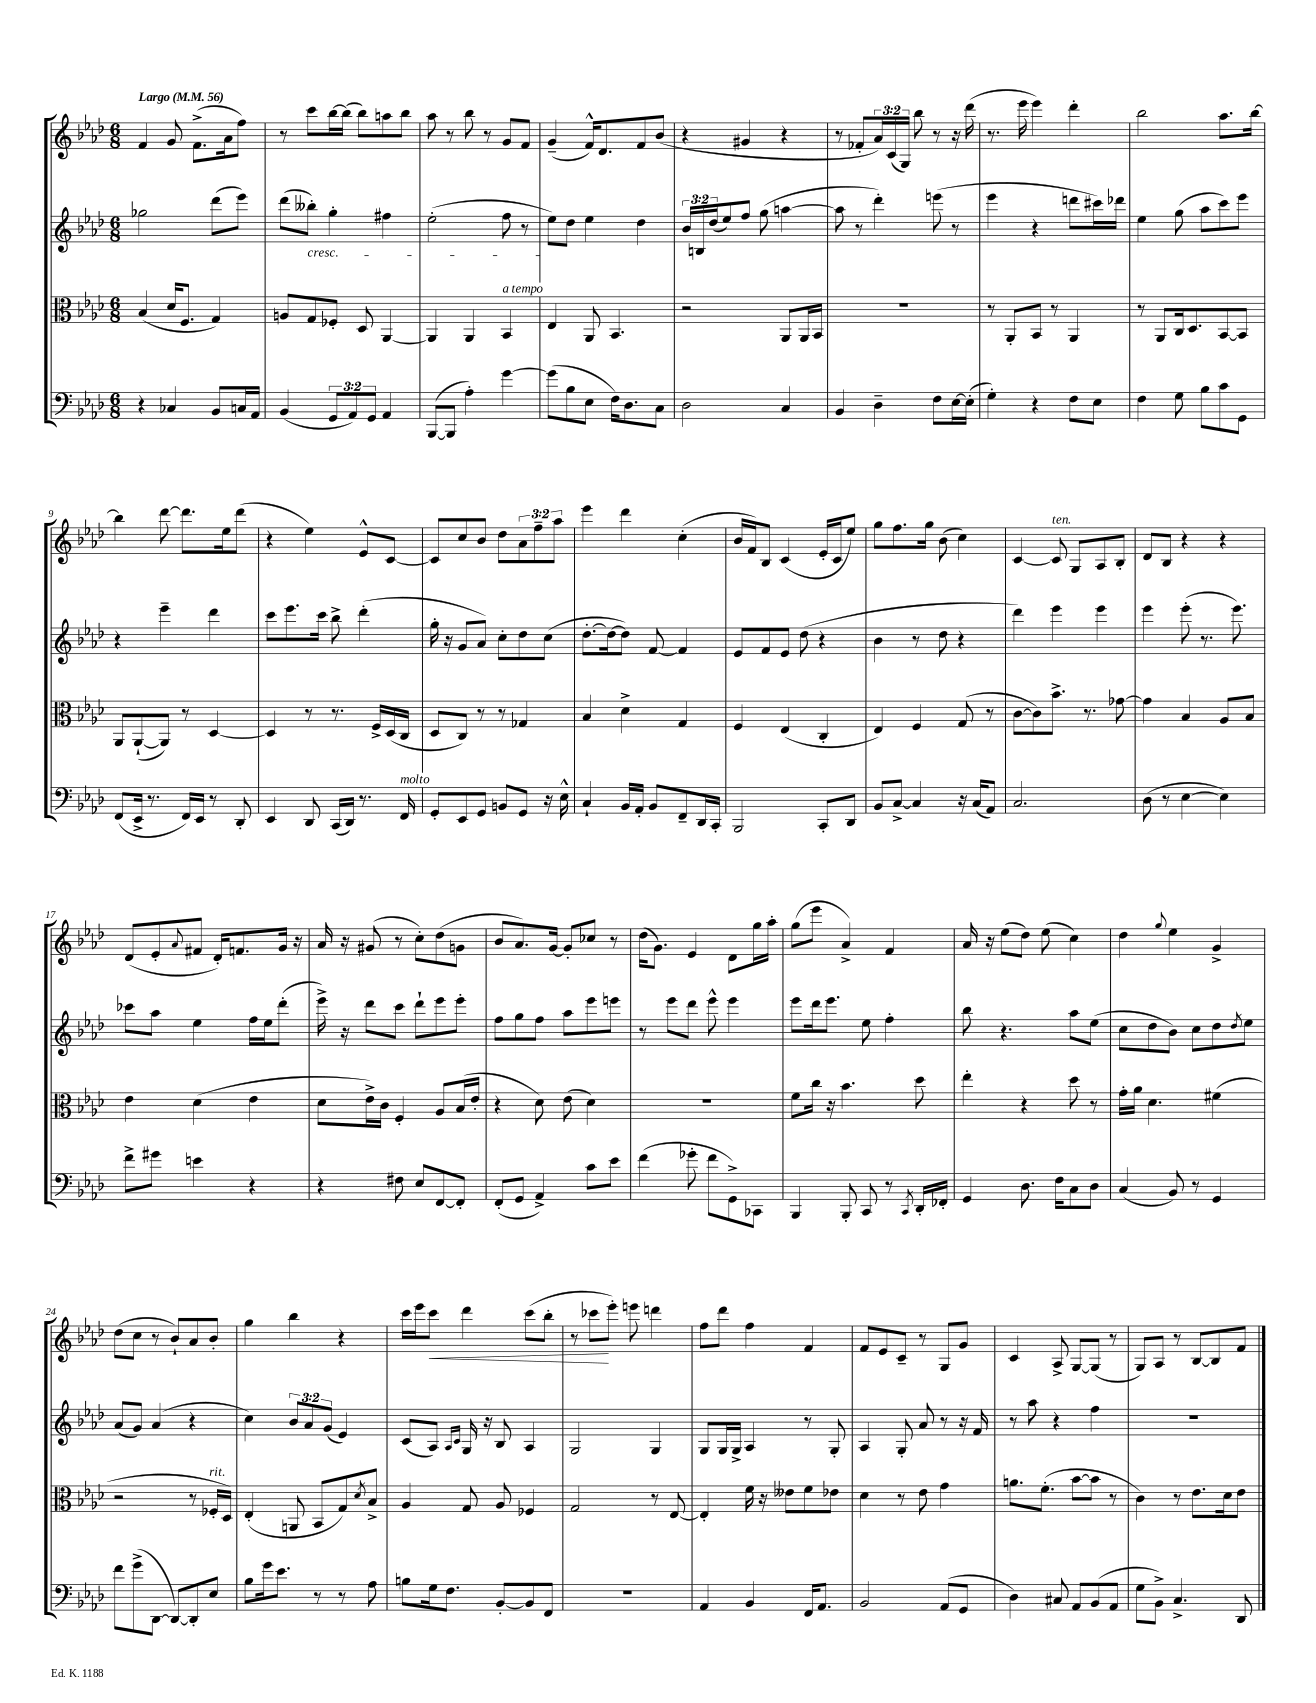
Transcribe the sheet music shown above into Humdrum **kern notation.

**kern	**kern	**kern	**kern
*staff4	*staff3	*staff2	*staff1
*clefF4	*clefC3	*clefG2	*clefG2
*k[b-e-a-d-]	*k[b-e-a-d-]	*k[b-e-a-d-]	*k[b-e-a-d-]
*M6/8	*M6/8	*M6/8	*M6/8
*MM56	*MM56	*MM56	*MM56
4r	(4B-/	2gg-\	4f/
4C-/	16d-/LK	.	8g/
.	8.F/J	.	.
.	.	.	(8.f^\L
8BB-/L	4G/)	(8ddd-\L	.
.	.	.	16a-\k
16C/L	.	8eee-\J)	8ff\J)
16AA-/JJ	.	.	.
=	=	=	=
(4BB-/	8A/L	(8ddd-\L	8r
.	8G/	8bb--'\J)	8ccc\L
12GG/L	8F-'/J	4gg'\	[16bb-\L
.	.	.	(16bb-\]JJ
12AA-/)	.	.	.
.	8D-/	.	8bb-\L)
12GG/J	.	.	.
4AA-/	[4AA-/	4ff#\	8aa\
.	.	.	8bb-\J
=	=	=	=
([8BBB-/L	4AA-/]	(2ee-'\	8aa-\
8BBB-/]J	.	.	8r
4A-'\)	4AA-/	.	8bb-\
.	.	.	8r
[4g\	4BB-/	8ff\	8g/L
.	.	8r	8f/J
=	=	=	=
(8g\]L	4E-/	8ee-\L)	(4g~/
8B-\	.	8dd-\J	.
8E-\J	8AA-/	4ee-\	16f^^/LK)
.	.	.	8.d-/
16F\LK)	4.BB-/	.	.
8.D-\	.	.	.
.	.	4dd-\	8f/
8C\J	.	.	(8b-/J
=	=	=	=
2D-\	2r	24b-/LL	4r
.	.	24B/	.
.	.	(24dd-/J	.
.	.	8ee-/)	.
.	.	8ff/J	4g#/
.	.	(8gg\	.
4C/	8AA-/L	[4aa\	4r
.	16AA-/L	.	.
.	16BB-/JJ	.	.
=	=	=	=
4BB-/	2.r	8aa\]	8r
.	.	8r	8f-'/L
4D-~\	.	4ddd-'\)	24a-/L)
.	.	.	(24c/
.	.	.	24G/JJ)
.	.	.	8bb-\
8F\L	.	(8eee\	8r
[16E-\L	.	8r	16r
(16E-'\]JJ	.	.	(16ddd-\
=	=	=	=
4G'\)	8r	4eee-\	8.r
.	8AA-'/L	.	.
.	.	.	16eee-\
4r	8BB-/J	4r	4eee-\)
.	8r	.	.
8F\L	4AA-/	8ddd\L	4ddd-'\
8E-\J	.	16ccc#\L)	.
.	.	16ddd-\JJ	.
=	=	=	=
4F\	8r	4ee-\	2bb-\
.	8AA-/L	.	.
8G\	16C/k	(8gg\	.
.	8.D-/	.	.
8B-\L	.	8aa-\L	.
8c\	[8BB-/	8ccc\)	8.aa-\L
8GG\J	8BB-/]J	8eee-\J	.
.	.	.	[16bb-\Jk
=	=	=	=
(8FF/L	8AA-/L	4r	4bb-\]
16EE-^/Jk	([8AA-`/	.	.
8.r	.	.	.
.	8AA-/]J)	4eee-~\	[8ddd-\
16FF/LL)	8r	.	8.ddd-\]L
16EE-/JJ	.	.	.
8r	[4D-/	4ddd-\	.
.	.	.	16ee-\k
8DD-'/	.	.	(8ddd-\J
=	=	=	=
4EE-/	4D-/]	8ccc\L	4r
.	.	8.eee-\	.
8DD-/	8r	.	4ee-\)
.	.	16ccc\Jk	.
(16CC/LL	8.r	8bb-^\	.
16DD-/JJ)	.	.	.
8.r	.	(4ddd-'\	8e-^^/L
.	16F^/LL	.	.
.	(16D-/	.	[8c/J
16FF/	16C/JJ	.	.
=	=	=	=
8GG'/L	8D-/L	16gg'\	8c/]L
.	.	16r	.
8EE-/	8C/J)	8g/L	8cc/
8GG/J	8r	8a-/J)	8b-/J
8BB/L	8r	8cc'\L	8dd-\L
8GG/J	4G-/	8dd-\	12a-\
.	.	.	12ff~\
16r	.	(8cc\J	.
.	.	.	12aa-\J
16E-^^\	.	.	.
=	=	=	=
4C`/	4B-/	[8.dd-'\L	4eee-\
.	.	16dd-\_k	.
16BB-/LL	4d-^\	8dd-\]J)	4ddd-\
16AA-'/JJ	.	.	.
8BB-/L	.	[8f/	.
8FF~/	4G/	4f/]	(4cc'\
16DD-/L	.	.	.
16CC'/JJ	.	.	.
=	=	=	=
2BBB-/	4F/	8e-/L	16b-/LL
.	.	.	16f/J)
.	.	8f/	8B-/J
.	(4E-/	8e-/J	(4c/
.	.	(8dd-\	.
8CC'/L	4C'/	4r	16e-'/LL
.	.	.	16c/J
8DD-/J	.	.	8ee-/J)
=	=	=	=
8BB-/L	4E-/)	4b-\	8gg\L
[8C^/J	.	.	8.ff\
4C/]	4F/	8r	.
.	.	.	16gg\Jk
.	.	8dd-\	(8b-\
16r	(8G/	4r	4cc\)
(16C/LK	.	.	.
8AA-/J)	8r	.	.
=	=	=	=
2.C/	[8c\L	4ddd-\)	[4c/
.	8c\])	.	.
.	8.b-^\J	4eee-\	8c/]
.	.	.	8G/L
.	8.r	.	.
.	.	4eee-\	8A-/
.	[8g-\	.	8B-'/J
=	=	=	=
(8D-\	4g-\]	4eee-\	8d-/L
8r	.	.	8B-/J
[4E-\	4B-/	(8eee-'\	4r
.	.	8.r	.
4E-\])	8A-/L	.	4r
.	.	8.eee-\)	.
.	8B-/J	.	.
=	=	=	=
8f^\L	4e-\	8ccc-\L	(8d-/L
8g#\J	.	8aa-\J	8e-'/
.	.	.	8qqa-/
4e\	(4d-\	4ee-\	8f#/J
.	.	.	16d-'/LK)
.	.	.	8.f/
4r	4e-\	16ff\LL	.
.	.	16ee-\J	.
.	.	(8ddd-'\J	16g/Jk
.	.	.	16r
=	=	=	=
4r	8d-\L	16eee-^\)	16a-/
.	.	16r	16r
.	16e-^\L)	8ddd-\L	(8g#/
.	16c\JJ	.	.
8F#\	4F'/	8ccc\J	8r
8E-/L	.	8ddd-`\L	8cc'\L)
[8FF/	8A-/L	8eee-\	(8dd-\
8FF'/]J	(16B-/L	8eee-'\J	8g\J
.	16e-'/JJ	.	.
=	=	=	=
(8FF'/L	4r	8ff\L	8b-/L
8GG/J	.	8gg\	8.a-/)
4AA-^/)	8d-\)	8ff\J	.
.	.	.	[16g/Jk
.	(8e-\	8aa-\L	8g'/]L
8c\L	4d-\)	8eee-\	8cc-/J
8e-\J	.	8eee\J	8r
=	=	=	=
(4f\	2.r	8r	(16dd-\LK
.	.	.	8.g\J)
.	.	8eee-\L	.
8g-'\	.	8ddd-\J	4e-/
8f\L	.	8eee-^^\	.
8GG^\)	.	4eee-\	8d-\L
8CC-\J	.	.	16gg\L
.	.	.	16aa-'\JJ
=	=	=	=
4BBB-/	8f\L	8eee-\L	(8gg\L
.	16cc\Jk	16ddd-\k	8eee-\J
.	16r	8.eee-\J	.
8BBB-'/	4.b-\	.	4a-^/)
8CC/	.	8ee-\	.
8r	.	4ff'\	4f/
8qCC/	.	.	.
16DD-'/LL	8dd-\	.	.
16FF-'/JJ	.	.	.
=	=	=	=
4GG/	4ee-'\	8bb-\	16a-/
.	.	.	16r
.	.	4.r	(8ee-\L
8.D-\	4r	.	8dd-\J)
.	.	.	(8ee-\
16F\LK	.	.	.
8C\	8dd-\	8aa-\L	4cc\)
8D-\J	8r	(8ee-\J	.
=	=	=	=
(4C/	16g'\LL	8cc\L	4dd-\
.	16a-\JJ	.	.
.	4.d-\	8dd-\	.
.	.	.	8qqgg/
8BB-/)	.	8b-\J)	4ee-\
8r	.	8cc\L	.
4GG/	(4f#\	8dd-\	4g^/
.	.	8qdd-/	.
.	.	8ee-\J	.
=	=	=	=
8f\L	2r	(8a-/L	(8dd-\L
(8g^\	.	8g/J)	8cc\J
[8DD-\J	.	(4a-/	8r
8DD-/_L)	.	.	8b-`/L)
8DD-'/]	8r	4r	8a-/
8E-/J	16F-'/LL	.	8b-'/J
.	16D-/JJ)	.	.
=	=	=	=
8B-\L	(4E-'/	4cc\)	4gg\
16g\k	.	.	.
8.e-\J	.	.	.
.	8AA/	12b-/L	4bb-\
.	.	12a-/	.
8r	8BB-/L	.	.
.	.	(12g/J	.
8r	8G/)	4e-/)	4r
.	8qd-/	.	.
8A-\	8B-^/J	.	.
=	=	=	=
8B\L	4A-/	(8c/L	16ccc\LL
.	.	.	16eee-\J
16G\k	.	8A-/J)	8ccc\J
8.F\J	.	.	.
.	.	16qqA-/LL	.
.	.	16qqc/JJ	.
.	8G/	16G/	4ddd-\
.	.	16r	.
[8BB-'/L	8A-/	8B-/	.
8BB-/]	4F-/	4A-/	(8ccc\L
8FF/J	.	.	8bb-'\J
=	=	=	=
2.r	2G/	2G/	8r
.	.	.	8ccc-\L
.	.	.	8eee-'\J)
.	.	.	8eee\
.	8r	4G/	4ddd\
.	[8E-/	.	.
=	=	=	=
4AA-/	4E-'/]	8G/L	8ff\L
.	.	16G/L	8ddd-\J
.	.	16G^/JJ	.
4BB-/	16f\	4A-/	4ff\
.	16r	.	.
.	8e--\L	.	.
16FF/LK	8f\	8r	4f/
8.AA-/J	.	.	.
.	8e-\J	8G'/	.
=	=	=	=
2BB-/	4d-\	4A-/	8f/L
.	.	.	8e-/
.	8r	8G'/	8c~/J
.	8e-\	8a-/	8r
(8AA-/L	4g\	8r	8G/L
8GG/J	.	16r	8g/J
.	.	16f/	.
=	=	=	=
4D-\)	8.a\L	8r	4c/
.	.	8aa-\	.
.	(8.f'\J	.	.
8C#/	.	4r	8A-^/
8AA-/L	[8b-\L	.	[8G/L
(8BB-/	8b-\]J	4ff\	(8G/]J
8AA-/J	8r	.	8r
=	=	=	=
8G\L	4c\)	2.r	8G/L)
8BB-^\J)	.	.	8A-/J
4.C^/	8r	.	8r
.	8.e-\L	.	[8B-/L
.	.	.	8B-/]
.	16d-\k	.	.
8DD-/	8e-\J	.	8f/J
==	==	==	==
*-	*-	*-	*-
